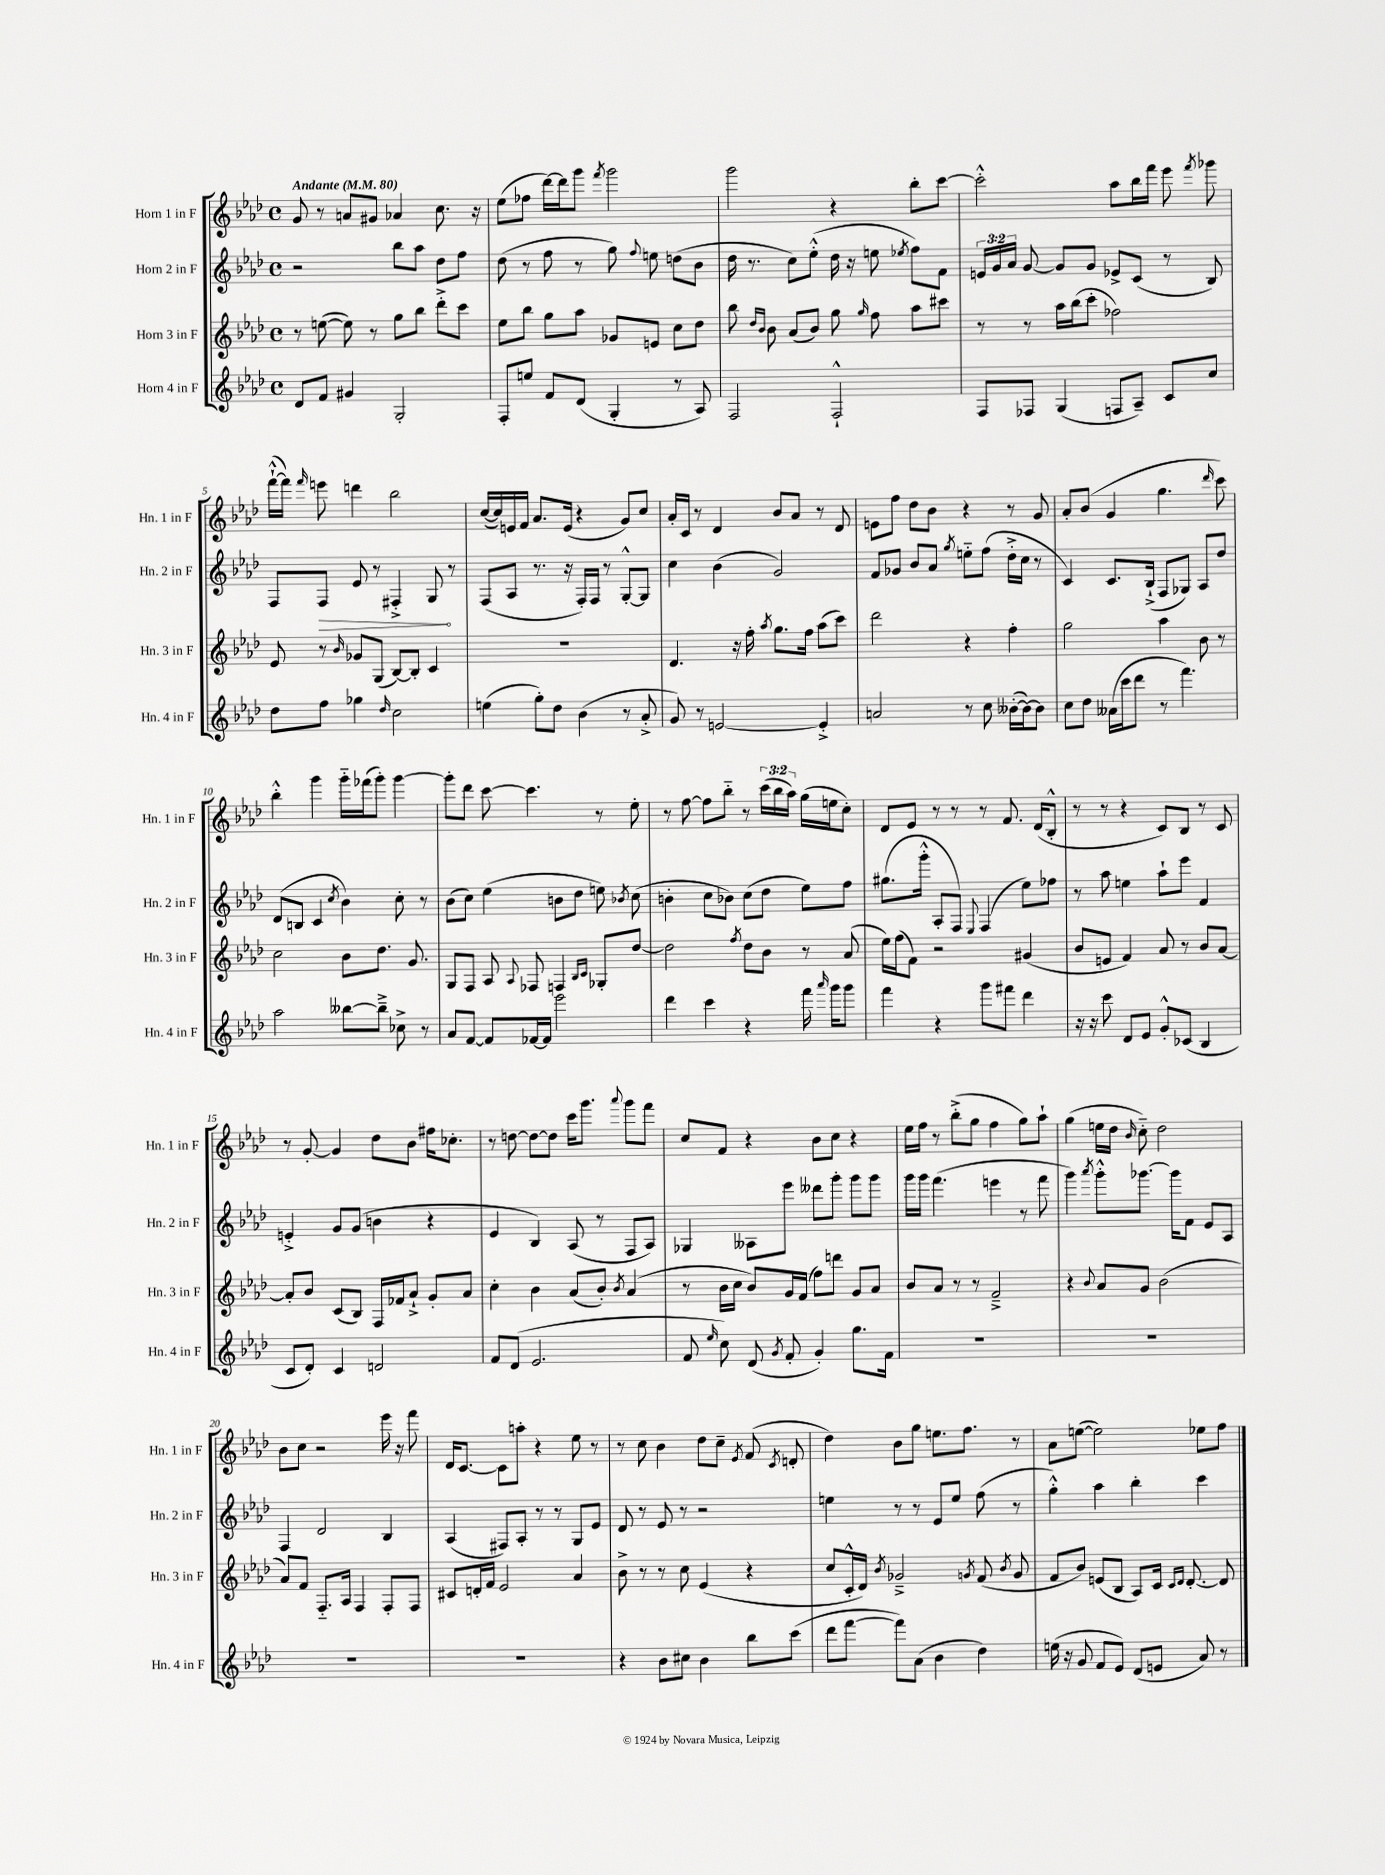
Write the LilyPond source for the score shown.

<<
\new StaffGroup <<
\new Staff = "s0" \with { instrumentName = "Horn 1 in F" shortInstrumentName = "Hn. 1 in F" } {
    \clef treble \key aes \major \defaultTimeSignature \time 4/4 \override Staff.TupletNumber.text = #tuplet-number::calc-fraction-text \tempo "Andante" 4 = 80
    \autoBeamOff g'8 r8 a'8[ gis'8] aes'4 c''8. r16 |
    ees''8[( fes''8] des'''16[~) des'''16 g'''8] \acciaccatura { f'''8 } g'''2 |
    g'''2 r4 bes''8[-. c'''8]~ |
    c'''2-.-^ aes''8[ bes''16 f'''16] ees'''8 \acciaccatura { f'''8 } ges'''8 |
    f'''16[~-!-^( f'''16]) \grace { f'''16 } e'''8 d'''4 bes''2 |
    c''16[~( c''16) e'16 f'16] aes'8.[ e'16]( r4 g'8[) c''8] |
    aes'16[-. c'16] r8 des'4 bes'8[ aes'8] r8 des'8 |
    e'8[ f''8] des''8[ bes'8] r4 r8 g'8 |
    aes'8[-. bes'8]( g'4 g''4. \grace { des'''16 } c'''8) |
    bes''4-.-^ g'''4 g'''16[-_ fes'''16( g'''8]-.) g'''4~ |
    g'''8[-. des'''8] c'''8~ c'''4. r8 ees''8-. |
    r8 f''8~ f''8[ bes''8]-_ r8 \tuplet 3/2 { c'''16[( bes''16 aes''16]) } g''16[( e''16 c''8]-.) |
    des'8[ ees'8] r8 r8 r8 f'8. des'16[( bes8]-.-^ |
    r8 r8 r4 c'8[) bes8] r8 c'8 |
    r8 g'8~-. g'4 des''8[ bes'8] fis''16[ ces''8.]-. |
    r8 d''8~ d''8[~ d''8] c'''16[ g'''8.] \appoggiatura { aes'''8 } g'''8[ f'''8] |
    c''8[ f'8] r4 bes'8[ c''8] r4 |
    ees''16[ f''16] r8 bes''8[-.->( g''8] f''4 g''8[) aes''8]-! |
    g''4( e''16[ des''16] \grace { bes'16 } c''8-_) des''2 |
    bes'8[ c''8] r2 ees'''16 r16 f'''8 |
    des'16[ c'8.]~ c'8[ a''8]-. r4 ees''8 r8 |
    r8 c''8 bes'4 des''8[ c''8]-- \acciaccatura { ees'8 } f'8( \acciaccatura { c'8 } d'8-. |
    des''4) bes'8[ g''8] e''8.[ f''8.] r8 |
    aes'8[ e''8]~( e''2) ees''8[ f''8] \bar "|." |
}
\new Staff = "s1" \with { instrumentName = "Horn 2 in F" shortInstrumentName = "Hn. 2 in F" } {
    \clef treble \key aes \major \defaultTimeSignature \time 4/4 \override Staff.TupletNumber.text = #tuplet-number::calc-fraction-text
    \autoBeamOff r2 bes''8[ aes''8] des''8[ f''8] |
    des''8( r8 f''8 r8 g''8) \appoggiatura { f''8 } e''8 d''8[( bes'8] |
    des''16 r8. c''8[) ees''8]-.-^( des''16 r16 e''8 \acciaccatura { ees''8 } f''8[) f'8] |
    \tuplet 3/2 { e'16[ g'16 aes'16] } g'8~ g'8[ g'8] ees'8[-> c'8]( r8 bes8) |
    f8[ \once \override Hairpin.circled-tip = ##t f8]\> ees'8 r8 fis4-.-> g8\! r8 |
    f8[( aes8] r8. r16 f16[-.) f16] r8 g8[~-.-^ g8] |
    c''4 bes'4( g'2) |
    f'8[ ges'8] bes'8[ aes'8] \acciaccatura { g''8 } e''8[-_ f''8]( des''16[-.-> c''16] r8 |
    c'4) c'8.[ bes16]-!->( f8[ ges8]) aes8[ des''8] |
    des'8[( b8] c'4 \acciaccatura { c''8 } bes'4) c''8-. r8 |
    bes'8[( c''8]) ees''4( b'8[ des''8] e''8) \acciaccatura { bes'8 } c''8( |
    b'4-. c''8[ bes'8]) c''8[( des''8] ees''8[) f''8] |
    gis''8.[( g'''16]-.-^ aes8[-. f8]) \appoggiatura { ees8 } f4( ees''8[) fes''8] |
    r8 aes''8 e''4 aes''8[-! ees'''8] f'4 |
    e'4-.-> g'8[ g'8]( b'4 r4 |
    ees'4 bes4) aes8( r8 f8[ aes8]) |
    ges4 aeses8[ ees'''8] deses'''8[ g'''8]-. g'''8[ g'''8] |
    g'''16[ g'''16] f'''4.( e'''4 r8 f'''8 |
    g'''4) \acciaccatura { aes'''8 } g'''8[-.-^ ges'''8.]~ ges'''16[ f'8] ees'8[ aes8] |
    f4 des'2 bes4 |
    aes4( fis8[) aes8]-. r8 r8 g8[ ees'8] |
    des'8 r8 ees'8 r8 r2 |
    e''4 r8 r8 ees'8[ e''8] f''8( r8 |
    g''4-.-^) aes''4 bes''4-. c'''4 \bar "|." |
}
\new Staff = "s2" \with { instrumentName = "Horn 3 in F" shortInstrumentName = "Hn. 3 in F" } {
    \clef treble \key aes \major \defaultTimeSignature \time 4/4
    \autoBeamOff r8 e''8~( e''8) r8 g''8[ bes''8] des'''8[-.-> c'''8] |
    ees''8[ bes''8] g''8[ aes''8] ges'8[ e'8] c''8[ des''8] |
    bes''8 \grace { des''16[ bes'16] } bes'8 aes'8[( bes'8]) g''8 \grace { g''16 } f''8 aes''8[ cis'''8] |
    r8 r8 aes''16[ bes''16( c'''8]-. fes''2) |
    ees'8 r8 \grace { bes'16 } ges'8[ g8]( bes8[~) bes8]-. c'4 |
    R1 |
    des'4. r16 f''16-. \acciaccatura { aes''8 } g''8.[ f''16] aes''8[( c'''8]) |
    des'''2 r4 f''4-. |
    g''2 aes''4 bes'8 r8 |
    c''2 bes'8[ des''8.] g'8. |
    g8[ f8] aes8 \appoggiatura { aes8 } fes8 f4 \grace { bes16[ c'16] } ges8[-. des''8]~ |
    des''2 \acciaccatura { f''8 } des''8[ bes'8] r8 aes'8( |
    ees''16[) f''16( f'8]) r2 gis'4( |
    bes'8[ e'8] f'4) aes'8 r8 bes'8[ aes'8]~ |
    aes'8[-. bes'8] c'8[( bes8]) f16[ fes'16 aes'8]-!-> g'8[-. aes'8] |
    c''4-. bes'4 aes'8[( bes'8]-.) \acciaccatura { bes'8 } aes'4( |
    r8 bes'16[ c''16] bes'8[) g'16 f'16]( f''8[) d'''8] g'8[ aes'8] |
    bes'8[ aes'8] r8 r8 f'2---> |
    r4 \appoggiatura { bes'8 } aes'8[ g'8] bes'2( |
    aes'8[) f'8] f8.[-_ aes16] f4 f8[-. f8] |
    cis'8[ d'16-. f'16] ees'2 aes'4 |
    bes'8-> r8 r8 c''8 ees'4( r4 |
    c''8[ c'16-.-^ des'16]) \acciaccatura { bes'8 } ges'2---> \acciaccatura { g'8 } f'8( \acciaccatura { bes'8 } g'8 |
    f'8[ bes'8]) e'8[( bes8] aes8[) c'16] \grace { c'16[ des'16] } des'8.~-. des'8 \bar "|." |
}
\new Staff = "s3" \with { instrumentName = "Horn 4 in F" shortInstrumentName = "Hn. 4 in F" } {
    \clef treble \key aes \major \defaultTimeSignature \time 4/4
    \autoBeamOff des'8[ f'8] gis'4 g2-. |
    f8[-. e''8] f'8[ des'8]( g4-. r8 aes8) |
    f2 f2-!-^ |
    f8[ fes8] g4( f8[ aes8]--) c'8[ c''8] |
    des''8[ f''8] ges''4 \grace { des''16 } c''2 |
    e''4( g''8[-.) des''8] bes'4( r8 aes'8-.-> |
    g'8) r8 e'2~ e'4-.-> |
    a'2 r8 c''8 beses'16[~-.( beses'16~) beses'8] |
    c''8[ des''8] aeses'16[( c'''16 des'''8] r8 f'''4.) |
    aes''2 beses''8[~ beses''8]---> ces''8-> r8 |
    aes'8[ f'8]~ f'8[ fes'16~ fes'16] ees'''2 |
    des'''4 c'''4 r4 f'''16 \grace { aes'''16 } g'''16[ g'''8] |
    f'''4 r4 g'''8[ fis'''8] des'''4 |
    r16 r16 c'''8 des'8[ ees'8] g'8[-.-^ ces'8]( bes4 |
    c'8[ des'8]-.) c'4 d'2 |
    f'8[ des'8]( ees'2. |
    f'8 \grace { ees''16 } c''8) des'8( \acciaccatura { g'8 } f'8-. g'4-.) g''8.[ f'16] |
    R1 |
    R1 |
    R1 |
    R1 |
    r4 bes'8[ cis''8] bes'4 bes''8[ c'''8]( |
    des'''8[ f'''8]~ f'''8[) aes'8]( bes'4 des''4) |
    e''16( r16 g'8 f'8[ ees'8]) des'8[( e'8] aes'8) r8 \bar "|." |
}
>>
>>
